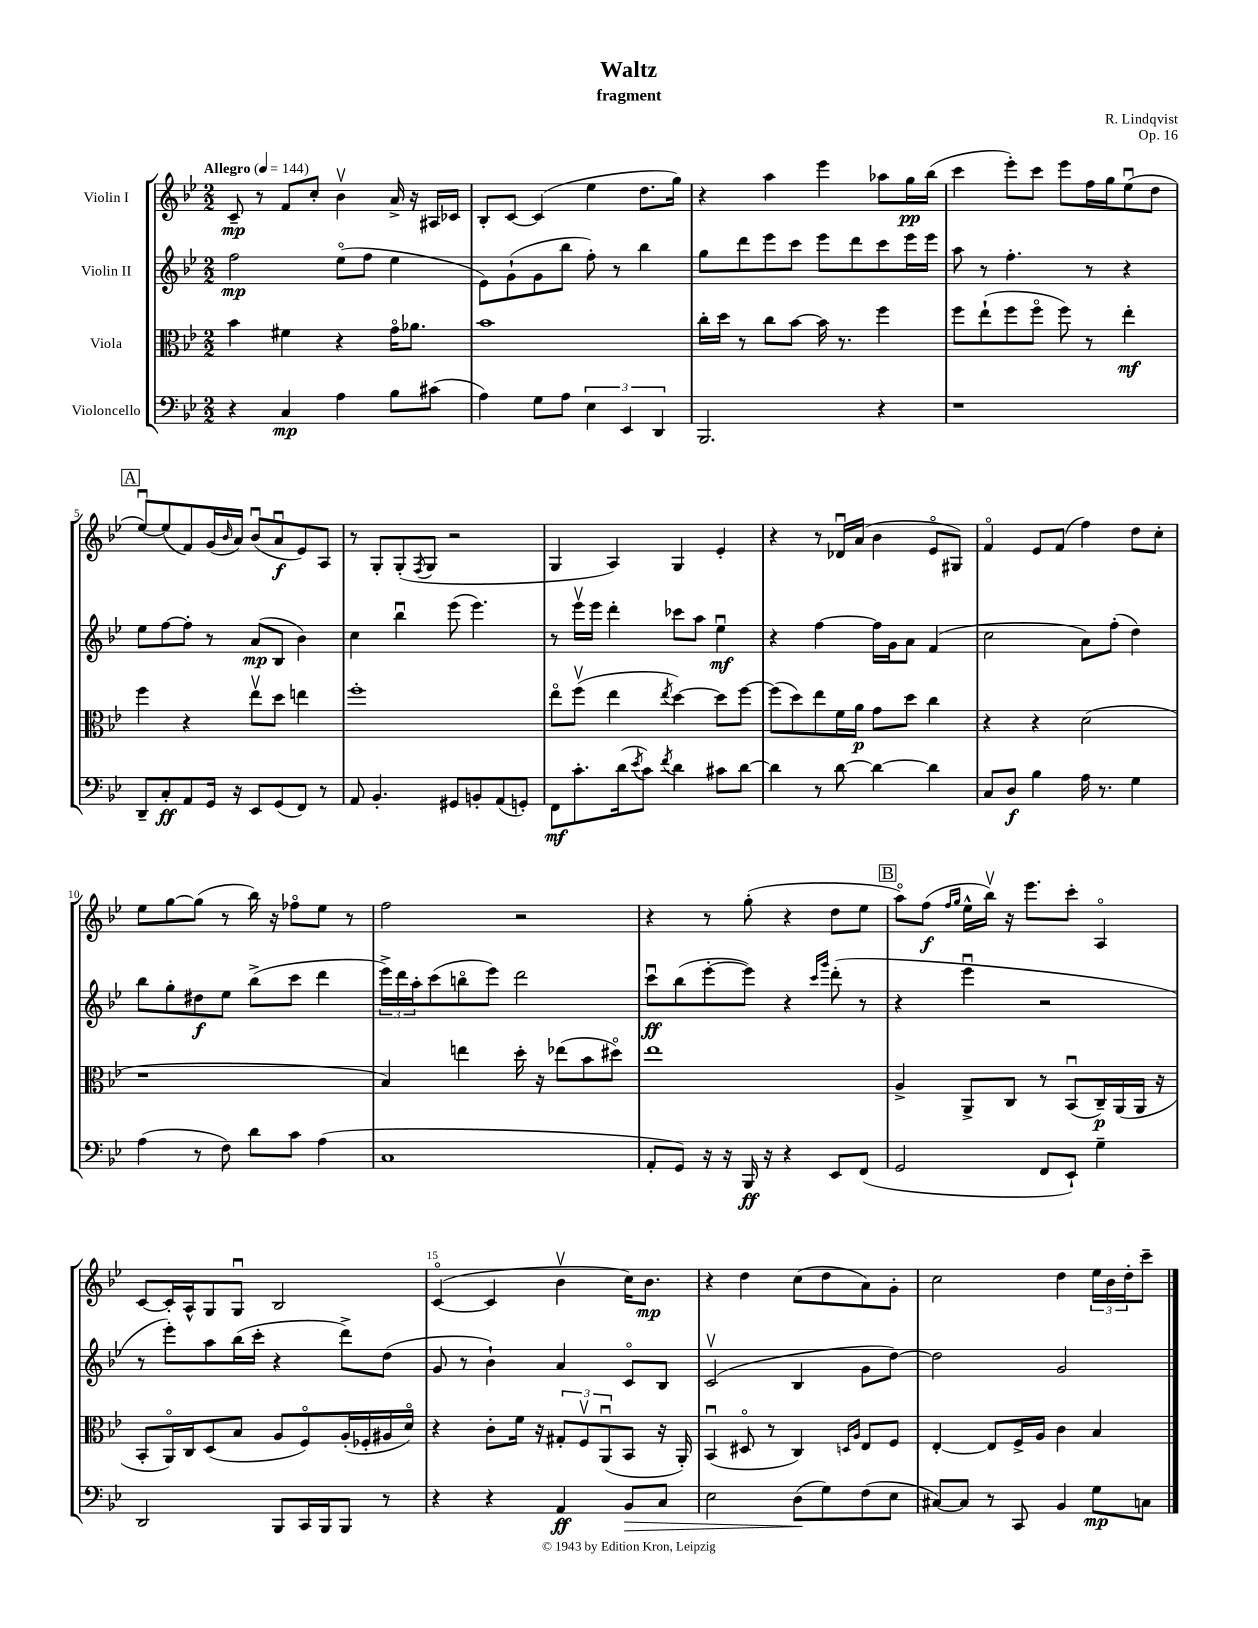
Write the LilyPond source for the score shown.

\header { title = "Waltz" composer = "R. Lindqvist" subtitle = "fragment" opus = "Op. 16" }
<<
\new StaffGroup <<
\new Staff = "s0" \with { instrumentName = "Violin I" } {
    \clef treble \key bes \major \numericTimeSignature \time 2/2 \tempo "Allegro" 4 = 144
    c'8--\mp r8 f'8 c''8-. bes'4\upbow a'16-> r16 ais16 ces'16 |
    bes8-. c'8~ c'4( ees''4 d''8. g''16) |
    r4 a''4 ees'''4 aes''8 g''16\pp bes''16( |
    c'''4 ees'''8-.) c'''8 ees'''8 f''16 g''16 ees''8\downbow( d''8 |
    \mark \markup { \box "A" } ees''8~\downbow) ees''8( f'8) g'16( \grace { bes'16 } a'16) bes'8\downbow( a'8\downbow\f ees'8) a8 |
    r8 g8-. g8-.( \acciaccatura { f8 } g8 r2 |
    g4 a4) g4 ees'4-. |
    r4 r8 des'16\downbow a'16( bes'4 ees'8\flageolet gis8) |
    f'4\flageolet ees'8 f'8( f''4) d''8 c''8-. |
    ees''8 g''8~ g''8( r8 bes''16) r16 fes''8\flageolet ees''8 r8 |
    f''2 r2 |
    r4 r8 g''8-.( r4 d''8 ees''8 |
    \mark \markup { \box "B" } a''8\flageolet) f''8\f( \grace { f''16 g''16 } ees''16-^ bes''16\upbow) r16 ees'''8. c'''8-. a4\flageolet |
    c'8~ c'16-. a16-^ g8 g8\downbow bes2 |
    c'4~\flageolet( c'4 bes'4\upbow c''16) bes'8.\mp |
    r4 d''4 c''8( d''8 a'8) g'8-. |
    c''2 d''4 \tuplet 3/2 { ees''16 bes'16 d''16-. } c'''8-- \bar "|." |
}
\new Staff = "s1" \with { instrumentName = "Violin II" } {
    \clef treble \key bes \major \numericTimeSignature \time 2/2
    f''2\mp ees''8\flageolet( f''8 ees''4 |
    ees'8) g'8-!( g'8 bes''8 f''8-.) r8 bes''4 |
    g''8 d'''8 ees'''8 c'''8 ees'''8 d'''8 c'''8 ees'''16 ees'''16 |
    a''8 r8 f''4.-. r8 r4 |
    \mark \markup { \box "A" } ees''8 f''8~ f''8-. r8 a'8\mp( bes8 bes'4) |
    c''4 bes''4\downbow ees'''8( ees'''4.) |
    r8 ees'''16\upbow ees'''16 d'''4-. ces'''8 a''8 ees''4\downbow\mf |
    r4 f''4~ f''16 g'16 a'8 f'4( |
    c''2 a'8) f''8-.( d''4) |
    bes''8 g''8-. dis''8\f ees''8 bes''8->( c'''8 d'''4 |
    \tuplet 3/2 { ees'''16->) d'''16 a''16-. } c'''8( b''8\flageolet ees'''8) d'''2 |
    c'''8\downbow\ff bes''8( ees'''8~-. ees'''8) r4 \grace { c'''16 g'''16 } d'''8-.( r8 |
    \mark \markup { \box "B" } r4 ees'''4\downbow r2 |
    r8 ees'''8-.) a''8 bes''16( c'''16-. r4 d'''8->) d''8( |
    g'8 r8 bes'4-!) a'4 c'8\flageolet bes8 |
    c'2\upbow( bes4 g'8 d''8~) |
    d''2 g'2 \bar "|." |
}
\new Staff = "s2" \with { instrumentName = "Viola" } {
    \clef alto \key bes \major \numericTimeSignature \time 2/2
    bes'4 fis'4 r4 g'16\flageolet aes'8. |
    bes'1 |
    c''16-. d''16 r8 c''8 bes'8~ bes'16 r8. f''4 |
    f''8 ees''8-!( f''8 f''8\flageolet f''8) r8 ees''4-.\mf |
    \mark \markup { \box "A" } f''4 r4 ees''8\upbow d''8 e''4 |
    f''1-. |
    ees''8\flageolet f''8\upbow( ees''4 \acciaccatura { ees''8 } d''4~) d''8 f''8~ |
    f''8( d''8) ees''8 f'16 a'16\p g'8 d''8 c''4 |
    r4 r4 d'2( |
    r1 |
    bes4) e''4 d''16-. r16 ees''8( bes'8 dis''8\flageolet) |
    ees''1 |
    \mark \markup { \box "B" } a4-> a,8-> c8 r8 bes,8\downbow( c16--\p) a,16( a,16 r16 |
    bes,8-. a,16\flageolet) c16 d8( bes8 a8 f8\flageolet) a16-.( fes16-. ais16 d'16\flageolet) |
    r4 c'8-. f'16 r16 \tuplet 3/2 { gis8-. f8\upbow a,8\downbow( } bes,8 r16 a,16-.) |
    bes,4\downbow( dis8\flageolet r8 c4) \grace { d16 a16 } ees8 f8 |
    ees4~-. ees8 f16-> a16 c'4 bes4 \bar "|." |
}
\new Staff = "s3" \with { instrumentName = "Violoncello" } {
    \clef bass \key bes \major \numericTimeSignature \time 2/2
    r4 c4\mp a4 bes8 cis'8( |
    a4) g8 a8 \tuplet 3/2 { ees4 ees,4 d,4 } |
    bes,,2. r4 |
    r1 |
    \mark \markup { \box "A" } d,8-- c8-.\ff a,8 g,16 r16 ees,8 g,8( f,8) r8 |
    a,8 bes,4.-. gis,8 b,8-. a,8( g,8-.) |
    f,8\mf c'8.-. d'16( \acciaccatura { ees'8 } c'8) \acciaccatura { f'8 } d'4 cis'8 d'8~ |
    d'4 r8 d'8~ d'4~ d'4 |
    c8 d8\f bes4 a16 r8. g4 |
    a4( r8 f8) d'8 c'8 a4( |
    c1 |
    a,8-. g,8) r16 r16 bes,,16\ff r16 r4 ees,8 f,8( |
    \mark \markup { \box "B" } g,2 f,8 ees,8-!) g4-- |
    d,2 bes,,8 c,16 bes,,16 bes,,8 r8 |
    r4 r4 a,4\ff bes,8\> c8 |
    ees2 d8\!( g8) f8( ees8 |
    cis8~) cis8 r8 c,8 bes,4 g8\mp c8 \bar "|." |
}
>>
>>
\layout { \context { \Score \override BarNumber.break-visibility = ##(#f #t #t) barNumberVisibility = #(every-nth-bar-number-visible 5) } }
